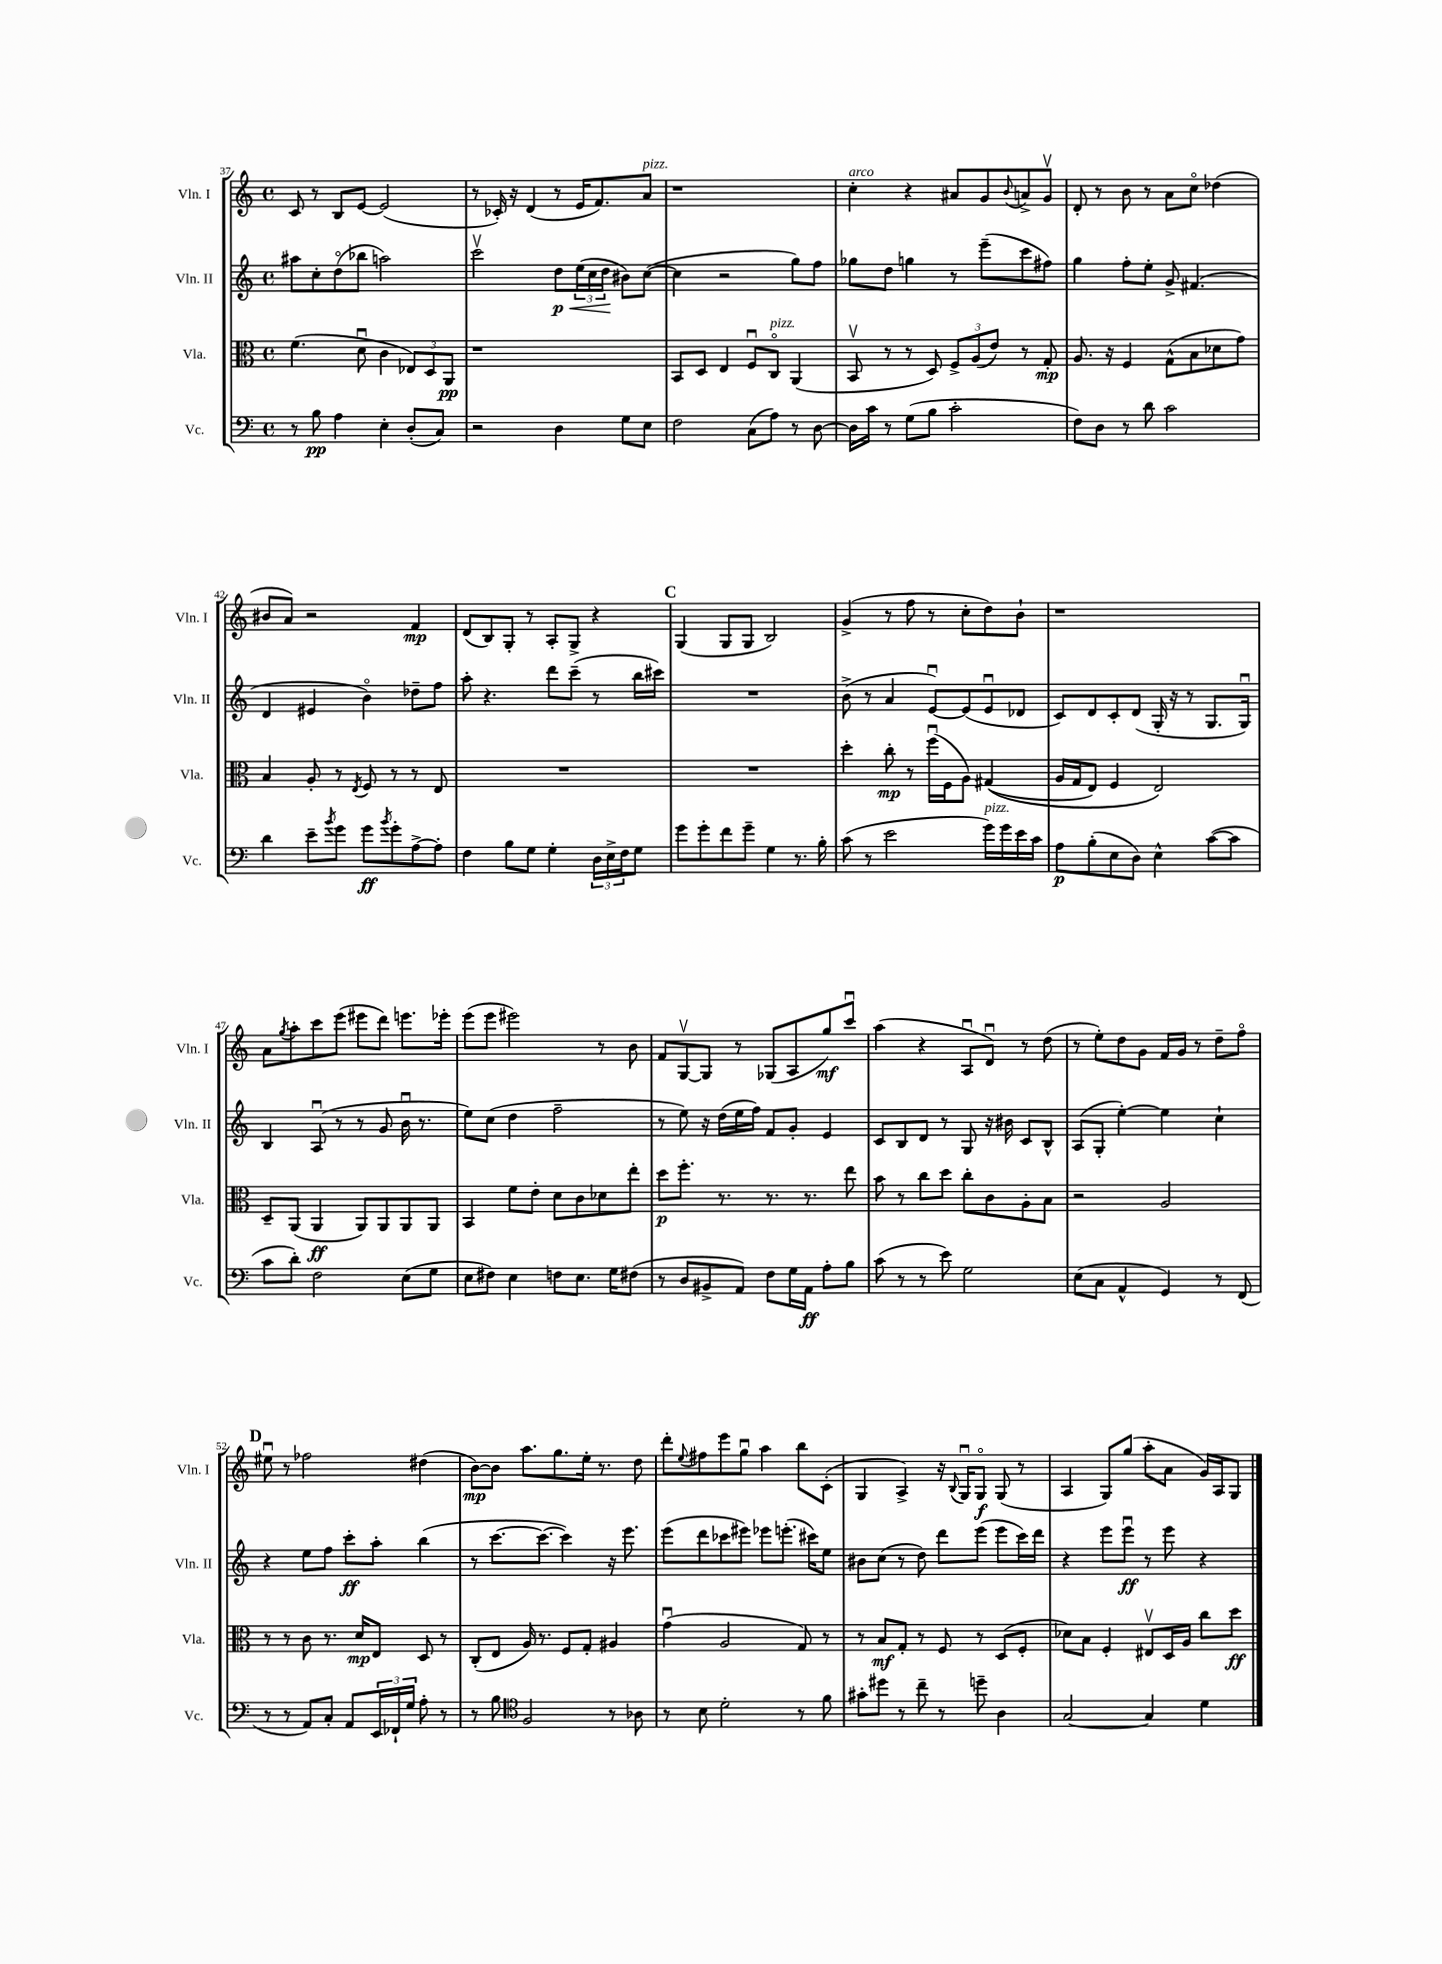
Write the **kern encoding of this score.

**kern	**kern	**kern	**kern
*staff4	*staff3	*staff2	*staff1
*clefF4	*clefC3	*clefG2	*clefG2
*k[]	*k[]	*k[]	*k[]
*M4/4	*M4/4	*M4/4	*M4/4
*met(c)	*met(c)	*met(c)	*met(c)
8r	(4.f	8aa#	8c
8B	.	8cc'	8r
4A	.	(8ddo	8B
.	8du	8bb-	[8e
4E'	4c	2aa)	(2e]
(8D'	12E-)	.	.
.	12D	.	.
8C)	.	.	.
.	12AA	.	.
=	=	=	=
2r	1r	2cccv	8r
.	.	.	16c-')
.	.	.	16r
.	.	.	(4d
4D	.	8dd	8r
.	.	(24ee	16e
.	.	24cc	.
.	.	.	8.f)
.	.	24dd	.
8G	.	8b#)	.
8E	.	([8cc	8a
=	=	=	=
2F	8BB	4cc]	1r
.	8D	.	.
.	4E	2r	.
(8C	8Fu	.	.
8A)	8Co	.	.
8r	(4AA	8gg)	.
[8D	.	8ff	.
=	=	=	=
16D]	8BBv	8gg-	4cc'
16c	.	.	.
8r	8r	8dd	.
(8G	8r	4gg	4r
8B	8D)	.	.
2c'	12F^	8r	8a#
.	(12A	.	.
.	.	(8eee~	8g
.	12e)	.	.
.	.	.	8qqb
.	8r	8ccc	8a^
.	8G'	8ff#)	8gv
=	=	=	=
8F)	8.A	4gg	8d'
8D	.	.	8r
.	16r	.	.
8r	4F	8ff'	8b
8d	.	8ee'	8r
2c	(8G^^	8g^	8a
.	8B	(4.f#	8cco
.	8d-	.	(4dd-
.	8g)	.	.
=	=	=	=
4d	4B	4d	8b#
.	.	.	8a)
8e~	8A'	4e#	2r
8qb	.	.	.
8g	8r	.	.
.	8qE	.	.
8g	8F	4bo)	.
8qb	.	.	.
8g'	8r	.	.
[8A^	8r	8dd-~	4f
8A']	8E	8ff	.
=	=	=	=
4F	1r	8aa'	(8d
.	.	4.r	8B)
8B	.	.	8G'
8G	.	.	8r
4G'	.	8ddd	8A'
.	.	(8ccc~	8G^
24D	.	8r	4r
24E^	.	.	.
24F	.	.	.
8G	.	16bb	.
.	.	16ccc#)	.
=	=	=	=
8g	1r	1r	(4G
8g'	.	.	.
8f	.	.	8G
8g~	.	.	8G
4G	.	.	2B)
8.r	.	.	.
16B'	.	.	.
=	=	=	=
(8c	4dd'	(8b^	(4g^
8r	.	8r	.
2e	8cc'	4a	8r
.	8r	.	8ff
.	(16ffu	[8eu)	8r
.	16F	.	.
.	8A)	(8e]	8cc'
16g)	&((4G#	8eu	8dd)
16g	.	.	.
16e	.	8d-	8b`
16c	.	.	.
=	=	=	=
8A	16A	8c)	1r
.	16G	.	.
(8B'	8E)	8d	.
8E	4F	8c'	.
8D)	.	(8d	.
4E^^	2E&)	16G'	.
.	.	16r	.
.	.	8r	.
([8c	.	8.G	.
8c]	.	.	.
.	.	16Gu)	.
=	=	=	=
8c	8D~	4B	8a
.	.	.	8qgg
8d')	(8AA	.	8aa'
2F	4AA	(8Au	8ccc
.	.	8r	(8eee
.	8AA)	8r	8eee#
.	8AA	8g	8ddd)
(8E	8AA	16bu	8.eee
.	.	8.r	.
8G	8AA	.	.
.	.	.	16eee-'
=	=	=	=
8E	4BB	8ee)	(8eee
8F#)	.	(8cc	8eee
4E	8f	4dd	2eee#)
.	8e'	.	.
8F	8d	2ff~	.
8.E	8c	.	.
.	8d-	.	8r
16G	.	.	.
(8F#	8ee'	.	8b
=	=	=	=
8r	8dd	8r	8f
8D	8.ff'	8ee)	[8Gv
8BB#^	.	16r	8G]
.	8.r	(16dd	.
8AA)	.	16ee	8r
.	.	16ff)	.
8F	8.r	8f	(8G-
16G	.	8g'	8A
16AA	8.r	.	.
8A'	.	4e	8gg)
8B	8ee	.	8cccu
=	=	=	=
(8c	8b	8c	(4aa
8r	8r	8B	.
8r	8cc	8d	4r
8e)	8dd	8r	.
2G	8cc'	8G	8Au
.	8c	16r	8du)
.	.	16b#	.
.	8A'	8c	8r
.	8B	8B^^	(8dd
=	=	=	=
(8E	2r	(8A	8r
8C	.	8G'	8ee')
4AA^^	.	[4ee')	8dd
.	.	.	8g
4GG)	2A	4ee]	16f
.	.	.	16g
.	.	.	8r
8r	.	4cc`	8dd~
(8FF	.	.	8ffo
=	=	=	=
8r	8r	4r	8ee#u
8r	8r	.	8r
8AA)	8c	8ee	2ff-
8C'	8.r	8ff	.
8AA	.	8ccc'	.
.	16d	.	.
24EE	8E	8aa'	.
24FF-`	.	.	.
24G	.	.	.
8A'	8D	(4bb	(4dd#
8r	8r	.	.
=	=	=	=
8r	(8C'	8r	[8b)
8B	8E	[8.ccc	8b]
*clefC4	*	*	*
2F	16A)	.	8.aa
.	8.r	8.ccc_	.
.	.	.	8.gg
.	8F	4ccc])	.
.	8G'	.	16ee'
.	.	.	8.r
8r	4A#	16r	.
.	.	8.eee	.
8A-	.	.	8dd
=	=	=	=
8r	(4gu	(8eee	8ddd'
.	.	.	8qqee
8B	.	8ddd	8ff#
2d'	2A	8ccc-	8eee
.	.	8eee#)	8ggu
.	.	8eee-	4aa
.	.	(8.eee'	.
8r	8G)	.	8bb
.	.	16ccc#)	.
8f	8r	8ee	(8c'
=	=	=	=
8g#'	8r	8b#	4G
8dd#	8B	(8cc	.
8r	8G'	8r	4A^)
8cc~	8r	8dd)	.
8r	8F	8ddd	16r
.	.	.	8qqB
.	.	.	16Gu
8dd~	8r	(8eee	8Go
4A	(8D	8eee	(8G
.	8F'	16ccc)	8r
.	.	16ddd	.
=	=	=	=
[2G	8d-)	4r	4A
.	8B	.	.
.	4F'	8eee	8G)
.	.	8eeeu	(8gg
4G]	8E#v	8r	8aa'
.	16D	8eee	8a
.	16A	.	.
4d	8cc	4r	16g)
.	.	.	16A
.	8dd	.	8G
==	==	==	==
*-	*-	*-	*-
